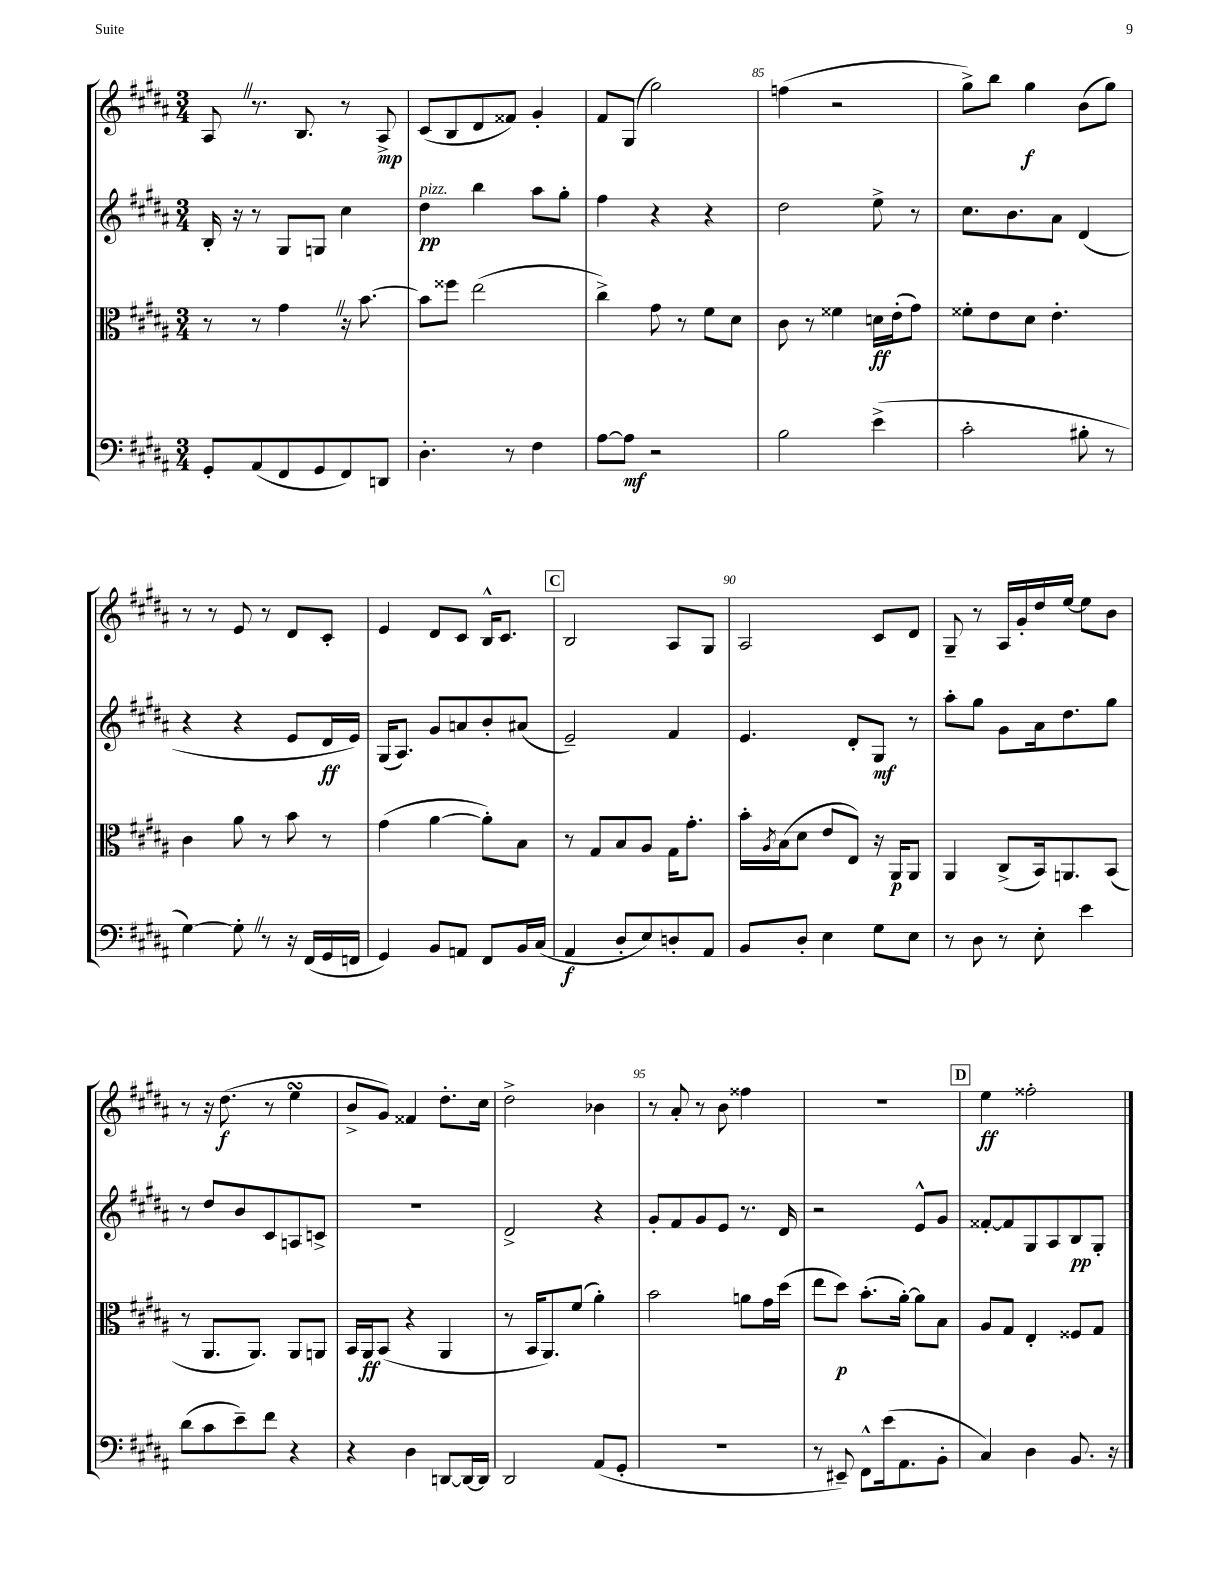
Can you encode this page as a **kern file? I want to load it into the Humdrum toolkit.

**kern	**dynam	**kern	**dynam	**kern	**dynam	**kern	**dynam
*part4	*part4	*part3	*part3	*part2	*part2	*part1	*part1
*staff4	*staff4	*staff3	*staff3	*staff2	*staff2	*staff1	*staff1
*clefF4	*	*clefC3	*	*clefG2	*	*clefG2	*
*k[f#c#g#d#a#]	*	*k[f#c#g#d#a#]	*	*k[f#c#g#d#a#]	*	*k[f#c#g#d#a#]	*
*M3/4	*	*M3/4	*	*M3/4	*	*M3/4	*
=82	=82	=82	=82	=82	=82	=82	=82
8GG#'/L	.	8r	.	16B'/	.	8A#Z/	.
.	.	.	.	16r	.	.	.
(8AA#/	.	8r	.	8r	.	8.r	.
8FF#/	.	4g#Z\	.	8G#/L	.	.	.
.	.	.	.	.	.	8.B/	.
8GG#/	.	.	.	8Gn/J	.	.	.
8FF#/)	.	16r	.	4cc#\	.	8r	.
.	.	[8.b\	.	.	.	.	.
8DDn/J	.	.	.	.	.	8A#^/	mp
=83	=83	=83	=83	=83	=83	=83	=83
!	!	!	!	!LO:TX:a:i:t=pizz.	!	!	!
4.D#'\	.	8b\L]	.	4dd#\	pp	(8c#/L	.
.	.	8ff##X\J	.	.	.	8B/	.
.	.	(2ee\	.	4bb\	.	8d#/	.
8r	.	.	.	.	.	8f##X/J)	.
4F#\	.	.	.	8aa#\L	.	4g#'/	.
.	.	.	.	8gg#'\J	.	.	.
=84	=84	=84	=84	=84	=84	=84	=84
[8A#\L	.	4cc#^\)	.	4ff#\	.	8f#/L	.
8A#\J]	mf	.	.	.	.	(8G#/J	.
2r	.	8g#\	.	4r	.	2gg#\)	.
.	.	8r	.	.	.	.	.
.	.	8f#\L	.	4r	.	.	.
.	.	8d#\J	.	.	.	.	.
=85	=85	=85	=85	=85	=85	=85	=85
2B\	.	8c#\	.	2dd#\	.	(4ffn\	.
.	.	8r	.	.	.	.	.
.	.	4f##X\	.	.	.	2r	.
(4e^\	.	16dn\LL	ff	8ee^\	.	.	.
.	.	(16e'\J	.	.	.	.	.
.	.	8g#\J)	.	8r	.	.	.
=86	=86	=86	=86	=86	=86	=86	=86
2c#'\	.	8f##X'\L	.	8.cc#\L	.	8gg#^\L)	.
.	.	8e\	.	.	.	8bb\J	.
.	.	.	.	8.b\	.	.	.
.	.	8d#\J	.	.	.	4gg#\	f
.	.	4.e'\	.	8a#\J	.	.	.
8B#X'\	.	.	.	(4d#/	.	(8b\L	.
8r	.	.	.	.	.	8gg#\J)	.
!!LO:LB:g=z
=87	=87	=87	=87	=87	=87	=87	=87
[4G#\)	.	4c#\	.	4r	.	8r	.
.	.	.	.	.	.	8r	.
8G#'Z\]	.	8a#\	.	4r	.	8e/	.
8r	.	8r	.	.	.	8r	.
16r	.	8b\	.	8e/L	.	8d#/L	.
(16FF#/LL	.	.	.	.	.	.	.
16GG#/	.	8r	.	16d#/L	ff	8c#'/J	.
16FFn/JJ	.	.	.	16e/JJ)	.	.	.
=88	=88	=88	=88	=88	=88	=88	=88
4GG#/)	.	(4g#\	.	(16G#/KL	.	4e/	.
.	.	.	.	8.A#/J)	.	.	.
8BB/L	.	[4a#\	.	8g#/L	.	8d#/L	.
8AAn/J	.	.	.	8an/	.	8c#/J	.
8FF#/L	.	8a#'\L])	.	8b'/	.	16B^^/KL	.
.	.	.	.	.	.	8.c#/J	.
16BB/L	.	8B\J	.	(8a#X/J	.	.	.
(16C#/JJ	.	.	.	.	.	.	.
!!LO:REH:place=s1:t=C
=89	=89	=89	=89	=89	=89	=89	=89
4AA#/	f	8r	.	2e~/)	.	2B/	.
.	.	8G#/L	.	.	.	.	.
8D#'/L	.	8B/	.	.	.	.	.
8E/)	.	8A#/J	.	.	.	.	.
8Dn'/	.	16G#\KL	.	4f#/	.	8A#/L	.
.	.	8.g#'\J	.	.	.	.	.
8AA#/J	.	.	.	.	.	8G#/J	.
=90	=90	=90	=90	=90	=90	=90	=90
8BB/L	.	16b'\LL	.	4.e/	.	2A#/	.
.	.	8qA#/	.	.	.	.	.
.	.	(16B\J	.	.	.	.	.
8D#'/J	.	8d#\J	.	.	.	.	.
4E\	.	8e/L	.	.	.	.	.
.	.	8E/J)	.	8d#'/L	.	.	.
8G#\L	.	16r	.	8G#/J	mf	8c#/L	.
.	.	16AA#/KL	p	.	.	.	.
8E\J	.	8AA#/J	.	8r	.	8d#/J	.
=91	=91	=91	=91	=91	=91	=91	=91
8r	.	4AA#/	.	8aa#'\L	.	8G#~/	.
8D#\	.	.	.	8gg#\J	.	8r	.
8r	.	(8C#^/L	.	8g#\L	.	16A#/LL	.
.	.	.	.	.	.	16g#'/	.
8E'\	.	16BB/k)	.	16a#\k	.	16dd#/	.
.	.	8.AAn/	.	8.dd#\	.	[16ee/JJ	.
4e\	.	.	.	.	.	8ee\L]	.
.	.	(8BB/J	.	8gg#\J	.	8b\J	.
!!LO:LB:g=z
=92	=92	=92	=92	=92	=92	=92	=92
(8d#\L	.	8r	.	8r	.	8r	.
8c#\	.	8.AA#/L	.	8dd#/L	.	16r	.
.	.	.	.	.	.	(8.dd#\	f
8e~\)	.	.	.	8b/	.	.	.
.	.	8.AA#/J)	.	.	.	.	.
8f#\J	.	.	.	8c#/	.	8r	.
4r	.	8AA#/L	.	8An/	.	4eesSSs\	.
.	.	8AAn/J	.	8cn^/J	.	.	.
=93	=93	=93	=93	=93	=93	=93	=93
4r	.	16BB/LL	.	2.r	.	8b^/L	.
.	.	16AA#/J	ff	.	.	.	.
.	.	(8BB/J	.	.	.	8g#/J)	.
4D#\	.	4r	.	.	.	4f##X/	.
[8DDn/L	.	4AA#/	.	.	.	8.dd#'\L	.
16DD/L_	.	.	.	.	.	.	.
16DD/JJ]	.	.	.	.	.	16cc#\Jk	.
=94	=94	=94	=94	=94	=94	=94	=94
2DD#/	.	8r	.	2d#^/	.	2dd#^\	.
.	.	16BB/KL	.	.	.	.	.
.	.	8.AA#/)	.	.	.	.	.
.	.	(8f#/J	.	.	.	.	.
(8AA#/L	.	4a#'\)	.	4r	.	4b-X\	.
8GG#'/J	.	.	.	.	.	.	.
=95	=95	=95	=95	=95	=95	=95	=95
2.r	.	2b\	.	8g#'/L	.	8r	.
.	.	.	.	8f#/	.	8a#'/	.
.	.	.	.	8g#/	.	8r	.
.	.	.	.	8e/J	.	8b\	.
.	.	8an\L	.	8.r	.	4ff##X\	.
.	.	16g#\L	.	.	.	.	.
.	.	(16dd#\JJ	.	16d#/	.	.	.
=96	=96	=96	=96	=96	=96	=96	=96
8r	.	8ee\L	.	2r	.	2.r	.
8EE#X~/)	.	8dd#\J)	p	.	.	.	.
8FF#^^\L	.	(8.b'\L	.	.	.	.	.
(16e\k	.	.	.	.	.	.	.
8.AA#\	.	[16a#'\Jk)	.	.	.	.	.
.	.	8a#\L]	.	8e^^/L	.	.	.
8BB'\J	.	8B\J	.	8g#/J	.	.	.
!!LO:REH:place=s1:t=D
=97	=97	=97	=97	=97	=97	=97	=97
4C#/)	.	8A#/L	.	[8f##X'/L	.	4ee\	ff
.	.	8G#/J	.	8f##/]	.	.	.
4D#\	.	4E'/	.	8G#/	.	2ff##X'\	.
.	.	.	.	8A#/	.	.	.
8.BB/	.	8F##X/L	.	8B/	pp	.	.
.	.	8G#/J	.	8G#'/J	.	.	.
16r	.	.	.	.	.	.	.
==	==	==	==	==	==	==	==
*-	*-	*-	*-	*-	*-	*-	*-
